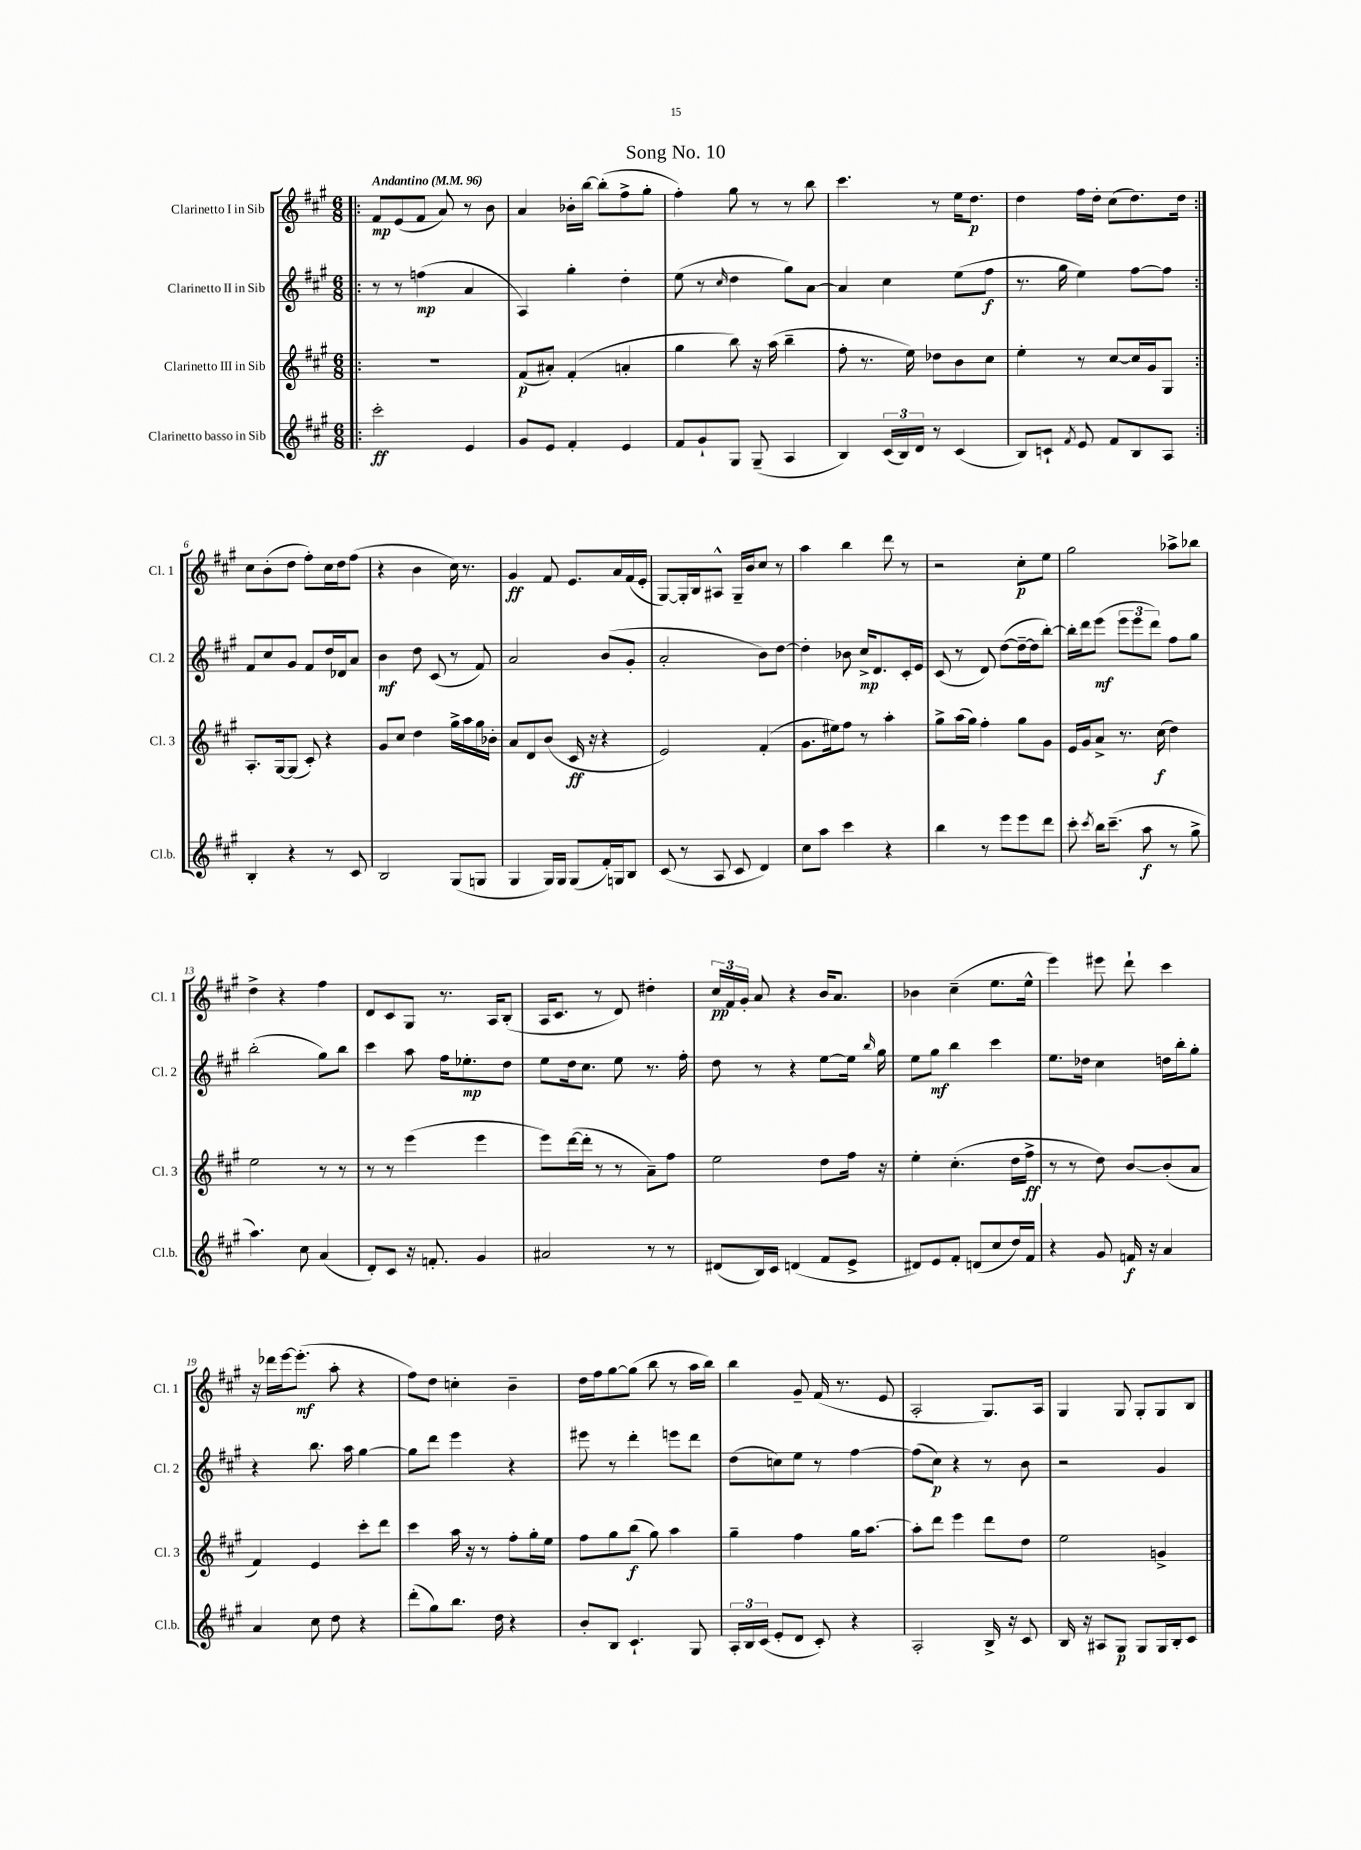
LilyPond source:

\header { title = "Song No. 10" }
<<
\new StaffGroup <<
\new Staff = "s0" \with { instrumentName = "Clarinetto I in Sib" shortInstrumentName = "Cl. 1" } {
    \clef treble \key a \major \numericTimeSignature \time 6/8 \tempo "Andantino" 4 = 96
    \autoBeamOff \repeat volta 2 { \bar ".|:" fis'8[\mp e'8( fis'8] a'8) r8 b'8 |
    a'4 bes'16[-. b''16]~ b''8[-.( fis''8-> gis''8]-. |
    fis''4-.) gis''8 r8 r8 b''8 |
    cis'''4. r8 e''16[ d''8.]\p |
    d''4 fis''16[ d''16]-. cis''8[( d''8.) d''16] | }
    cis''8[ b'8-.( d''8] fis''8[-.) cis''16 d''16 fis''8]( |
    r4 b'4 cis''16) r8. |
    gis'4\ff fis'8 e'8.[ a'16 fis'16( e'16]-. |
    gis8[~) gis16-. b16 ais8]-^ gis16[-- b'16 cis''8] r8 |
    a''4 b''4 d'''8 r8 |
    r2 cis''8[-.\p e''8] |
    gis''2 aes''8[-> bes''8] |
    d''4-> r4 fis''4 |
    d'8[ cis'8 gis8] r8. a16[ b8]-.( |
    a16[ cis'8.] r8 d'8) dis''4-. |
    \tuplet 3/2 { cis''16[\pp fis'16 gis'16]-. } a'8 r4 b'16[ a'8.] |
    bes'4 cis''4--( e''8.[ e''16]-^ |
    e'''4) eis'''8 d'''8-! cis'''4 |
    r16 des'''16[ e'''16~ e'''8.]-.\mf( a''8-. r4 |
    fis''8[) d''8] c''4-. b'4-- |
    d''16[ fis''16 gis''8~ gis''8]( b''8 r8 a''16[ b''16]) |
    b''4 gis'8-- fis'16( r8. e'8 |
    a2-. gis8.[) a16] |
    gis4 gis8 gis8[-. gis8 b8] \bar "|." |
}
\new Staff = "s1" \with { instrumentName = "Clarinetto II in Sib" shortInstrumentName = "Cl. 2" } {
    \clef treble \key a \major \numericTimeSignature \time 6/8
    \autoBeamOff \repeat volta 2 { \bar ".|:" r8 r8 f''4\mp( a'4 |
    a4) gis''4-. d''4-. |
    e''8( r8 \grace { cis''16 } d''4 gis''8[) a'8]~ |
    a'4 cis''4 e''8[( fis''8]\f |
    r8. gis''16 e''4) fis''8[~ fis''8] | }
    fis'8[ cis''8 gis'8] fis'8[ d''16 des'16 a'8] |
    b'4\mf d''8 cis'8( r8 fis'8) |
    a'2 b'8[( gis'8]-. |
    a'2-. b'8[) d''8]~ |
    d''4-. bes'8 cis''16[->\mp d'8. cis'16-. e'16] |
    cis'8( r8 d'8) d''8[~( d''16~-- d''16 b''8]~-.) |
    b''16[-. d'''16 e'''8]\mf( \tuplet 3/2 { e'''8[ e'''8 d'''8]) } fis''8[ gis''8] |
    b''2-.( gis''8[) b''8] |
    cis'''4 a''8 fis''16[ ees''8.-.\mp d''8] |
    e''8[ d''16 cis''8.] e''8 r8. fis''16-. |
    d''8 r8 r4 e''8[~ e''16] \grace { b''16 } gis''16 |
    e''8[ gis''8]\mf b''4 cis'''4 |
    e''8.[ des''16] cis''4 d''16[ b''16-. gis''8]-. |
    r4 b''8. a''16 gis''4~ |
    gis''8[ d'''8] e'''4 r4 |
    eis'''8 r8 d'''4-. e'''8[ d'''8] |
    d''8[( c''8) e''8] r8 fis''4~ |
    fis''8[( cis''8]\p) r4 r8 b'8 |
    r2 gis'4 \bar "|." |
}
\new Staff = "s2" \with { instrumentName = "Clarinetto III in Sib" shortInstrumentName = "Cl. 3" } {
    \clef treble \key a \major \numericTimeSignature \time 6/8
    \autoBeamOff \repeat volta 2 { \bar ".|:" R2. |
    fis'8[\p( ais'8]-.) fis'4-.( a'4-. |
    gis''4 b''8) r16 a''16( b''4-- |
    fis''8-. r8. e''16) des''8[ b'8 cis''8] |
    e''4-. r8 cis''8[~ cis''16 gis'16 gis8] | }
    a8.[-. gis16~ gis8]( cis'8-.) r4 |
    gis'8[ cis''8] d''4 gis''16[-> a''16 gis''16 bes'16]-. |
    a'8[ d'8 b'8]( cis'16\ff r16 r4 |
    e'2) fis'4-.( |
    gis'8.[ eis''16) fis''8] r8 a''4-. |
    gis''8[-> a''16( gis''16]) fis''4-. gis''8[ gis'8] |
    e'16[ gis'16 a'8]-> r8. cis''16\f( d''4) |
    e''2 r8 r8 |
    r8 r8 e'''4( e'''4 |
    e'''8[) d'''16~( d'''16]-. r8 r8 a'8[--) fis''8] |
    e''2 d''8[ fis''16] r16 |
    e''4-. cis''4.-.( d''16[ fis''16]->\ff |
    r8 r8 d''8) b'8[~ b'8-.( a'8] |
    fis'4) e'4 cis'''8[-. d'''8] |
    cis'''4 a''16 r16 r8 fis''8[-. gis''16-. e''16] |
    fis''8[ gis''8 b''8]\f( gis''8) a''4 |
    gis''4-- fis''4 gis''16[ a''8.]~ |
    a''8[-. d'''8] e'''4 d'''8[ d''8] |
    e''2 g'4-> \bar "|." |
}
\new Staff = "s3" \with { instrumentName = "Clarinetto basso in Sib" shortInstrumentName = "Cl.b." } {
    \clef treble \key a \major \numericTimeSignature \time 6/8
    \autoBeamOff \repeat volta 2 { \bar ".|:" cis'''2-.\ff e'4 |
    gis'8[ e'8] fis'4-. e'4 |
    fis'8[ gis'8-! gis8] gis8--( a4 |
    b4) \tuplet 3/2 { cis'16[( b16) d'16] } r8 cis'4( |
    b8[) c'8]-! \acciaccatura { fis'8 } e'8 fis'8[ b8 a8] | }
    b4-. r4 r8 cis'8 |
    b2 gis8[( g8] |
    gis4 gis16[) gis16] gis8[( fis'16-.) g16 b8] |
    cis'8( r8 a8 cis'8 d'4) |
    cis''8[ a''8] cis'''4 r4 |
    b''4 r8 e'''8[ e'''8 d'''8] |
    cis'''8-. \acciaccatura { cis'''8 } b''16[ cis'''8.]--( a''8\f r8 gis''8-> |
    a''4.) cis''8 a'4( |
    d'8[-.) cis'8] r16 f'8.-. gis'4 |
    ais'2 r8 r8 |
    dis'8[( b16) cis'16] d'4( fis'8[ e'8]-> |
    dis'8[) e'8 fis'8]-. d'8[( cis''8 d''16) fis'16] |
    r4 gis'8 f'16\f r16 a'4 |
    a'4 cis''8 d''8 r4 |
    d'''8[-.( gis''8) b''8.] d''16 r4 |
    b'8[-. b8] cis'4.-! gis8 |
    \tuplet 3/2 { a16[-. b16 cis'16]( } e'8[-. d'8] cis'8-.) r4 |
    a2-. b16-> r16 cis'8 |
    b16 r16 ais8[ gis8]\p gis8[ gis16 b16-. cis'8] \bar "|." |
}
>>
>>
